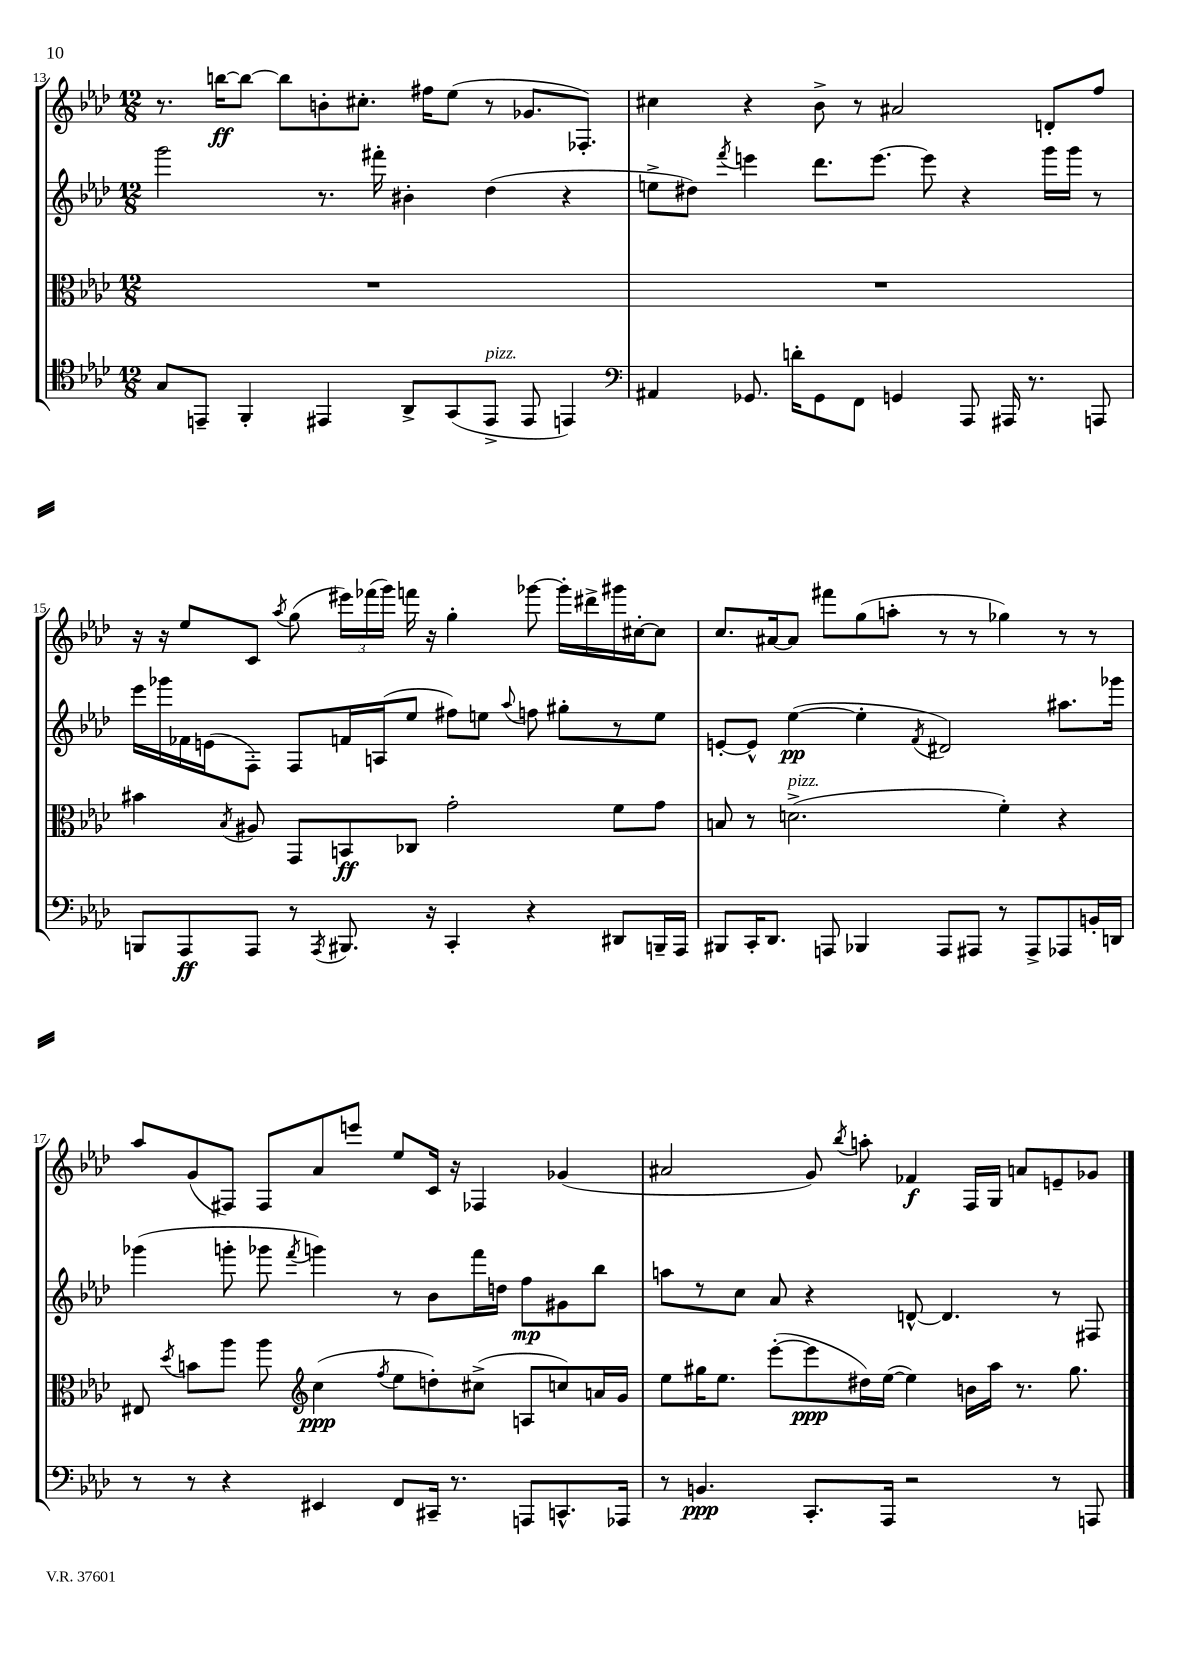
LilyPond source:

<<
\new StaffGroup <<
\new Staff = "s0" {
    \clef treble \key aes \major \numericTimeSignature \time 12/8
    \autoBeamOff r8. b''16[~\ff b''8]~ b''8[ b'8-. cis''8.]-. fis''16[ ees''8]( r8 ges'8.[ fes8.]-.) |
    cis''4 r4 bes'8-> r8 ais'2 d'8[-. f''8] |
    r16 r16 ees''8[ c'8] \acciaccatura { aes''8 } g''8( \tuplet 3/2 { eis'''16[) fes'''16( g'''16]) } f'''16 r16 g''4-. ges'''8~ ges'''16[-. dis'''16-> gis'''16 cis''16~-. cis''8] |
    c''8.[ ais'16~ ais'8] fis'''8[ g''8( a''8]-. r8 r8 ges''4) r8 r8 |
    aes''8[ g'8( fis8]) fis8[ aes'8 e'''8] ees''8[ c'16] r16 fes4 ges'4( |
    ais'2 g'8) \acciaccatura { bes''8 } a''8-. fes'4\f f16[ g16] a'8[ e'8-- ges'8] \bar "|." |
}
\new Staff = "s1" {
    \clef treble \key aes \major \numericTimeSignature \time 12/8
    \autoBeamOff g'''2 r8. fis'''16-. bis'4-. des''4( r4 |
    e''8[-> dis''8]) \acciaccatura { f'''8 } e'''4 des'''8.[ e'''8.]~ e'''8 r4 g'''16[ g'''16] r8 |
    ees'''16[ ges'''16 fes'16 e'16( f8]-.) f8[ f'16 a16( ees''8] fis''8[) e''8] \appoggiatura { aes''8 } f''8 gis''8[-. r8 e''8] |
    e'8[~-. e'8]-^ ees''4~\pp( ees''4-. \acciaccatura { f'8 } dis'2) ais''8.[ ges'''16] |
    ges'''4( g'''8-. ges'''8 \acciaccatura { f'''8 } g'''4) r8 bes'8[ f'''16 d''16] f''8[\mp gis'8 bes''8] |
    a''8[ r8 c''8] aes'8 r4 d'8~-^ d'4. r8 fis8 \bar "|." |
}
\new Staff = "s2" {
    \clef alto \key aes \major \numericTimeSignature \time 12/8
    \autoBeamOff R1. |
    R1. |
    bis'4 \acciaccatura { bes8 } ais8 g,8[ b,8\ff ces8] g'2-. f'8[ g'8] |
    b8 r8 d'2.->^\markup { \italic "pizz." }( f'4-.) r4 |
    eis8 \acciaccatura { des''8 } b'8[ aes''8] aes''8 \clef treble c''4\ppp( \acciaccatura { f''8 } ees''8[ d''8-.) cis''8]->( a8[ c''8) a'16 g'16] |
    ees''8[ gis''16 ees''8.] ees'''8[~-.( ees'''8\ppp dis''16) ees''16]~( ees''4) b'16[ aes''16] r8. gis''8. \bar "|." |
}
\new Staff = "s3" {
    \clef tenor \key aes \major \numericTimeSignature \time 12/8
    \autoBeamOff g8[ e,8]-- f,4-. eis,4 aes,8[-> g,8( eis,8]->^\markup { \italic "pizz." } eis,8 e,4) |
    \clef bass ais,4 ges,8. d'16[-. ges,8 f,8] g,4 aes,,8 ais,,16 r8. a,,8 |
    b,,8[ aes,,8\ff aes,,8] r8 \acciaccatura { aes,,8 } bis,,8. r16 c,4-. r4 dis,8[ b,,16-- aes,,16] |
    bis,,8[ c,16-. des,8.] a,,8 bes,,4 a,,8[ ais,,8] r8 ais,,8[-> aes,,8 b,16-. d,16] |
    r8 r8 r4 eis,4 f,8[ cis,16]-- r8. a,,8[ c,8.-^ aes,,16] |
    r8 b,4.\ppp c,8.[-. aes,,16] r2 r8 a,,8 \bar "|." |
}
>>
>>
\layout { \context { \Score currentBarNumber = #13 } }
